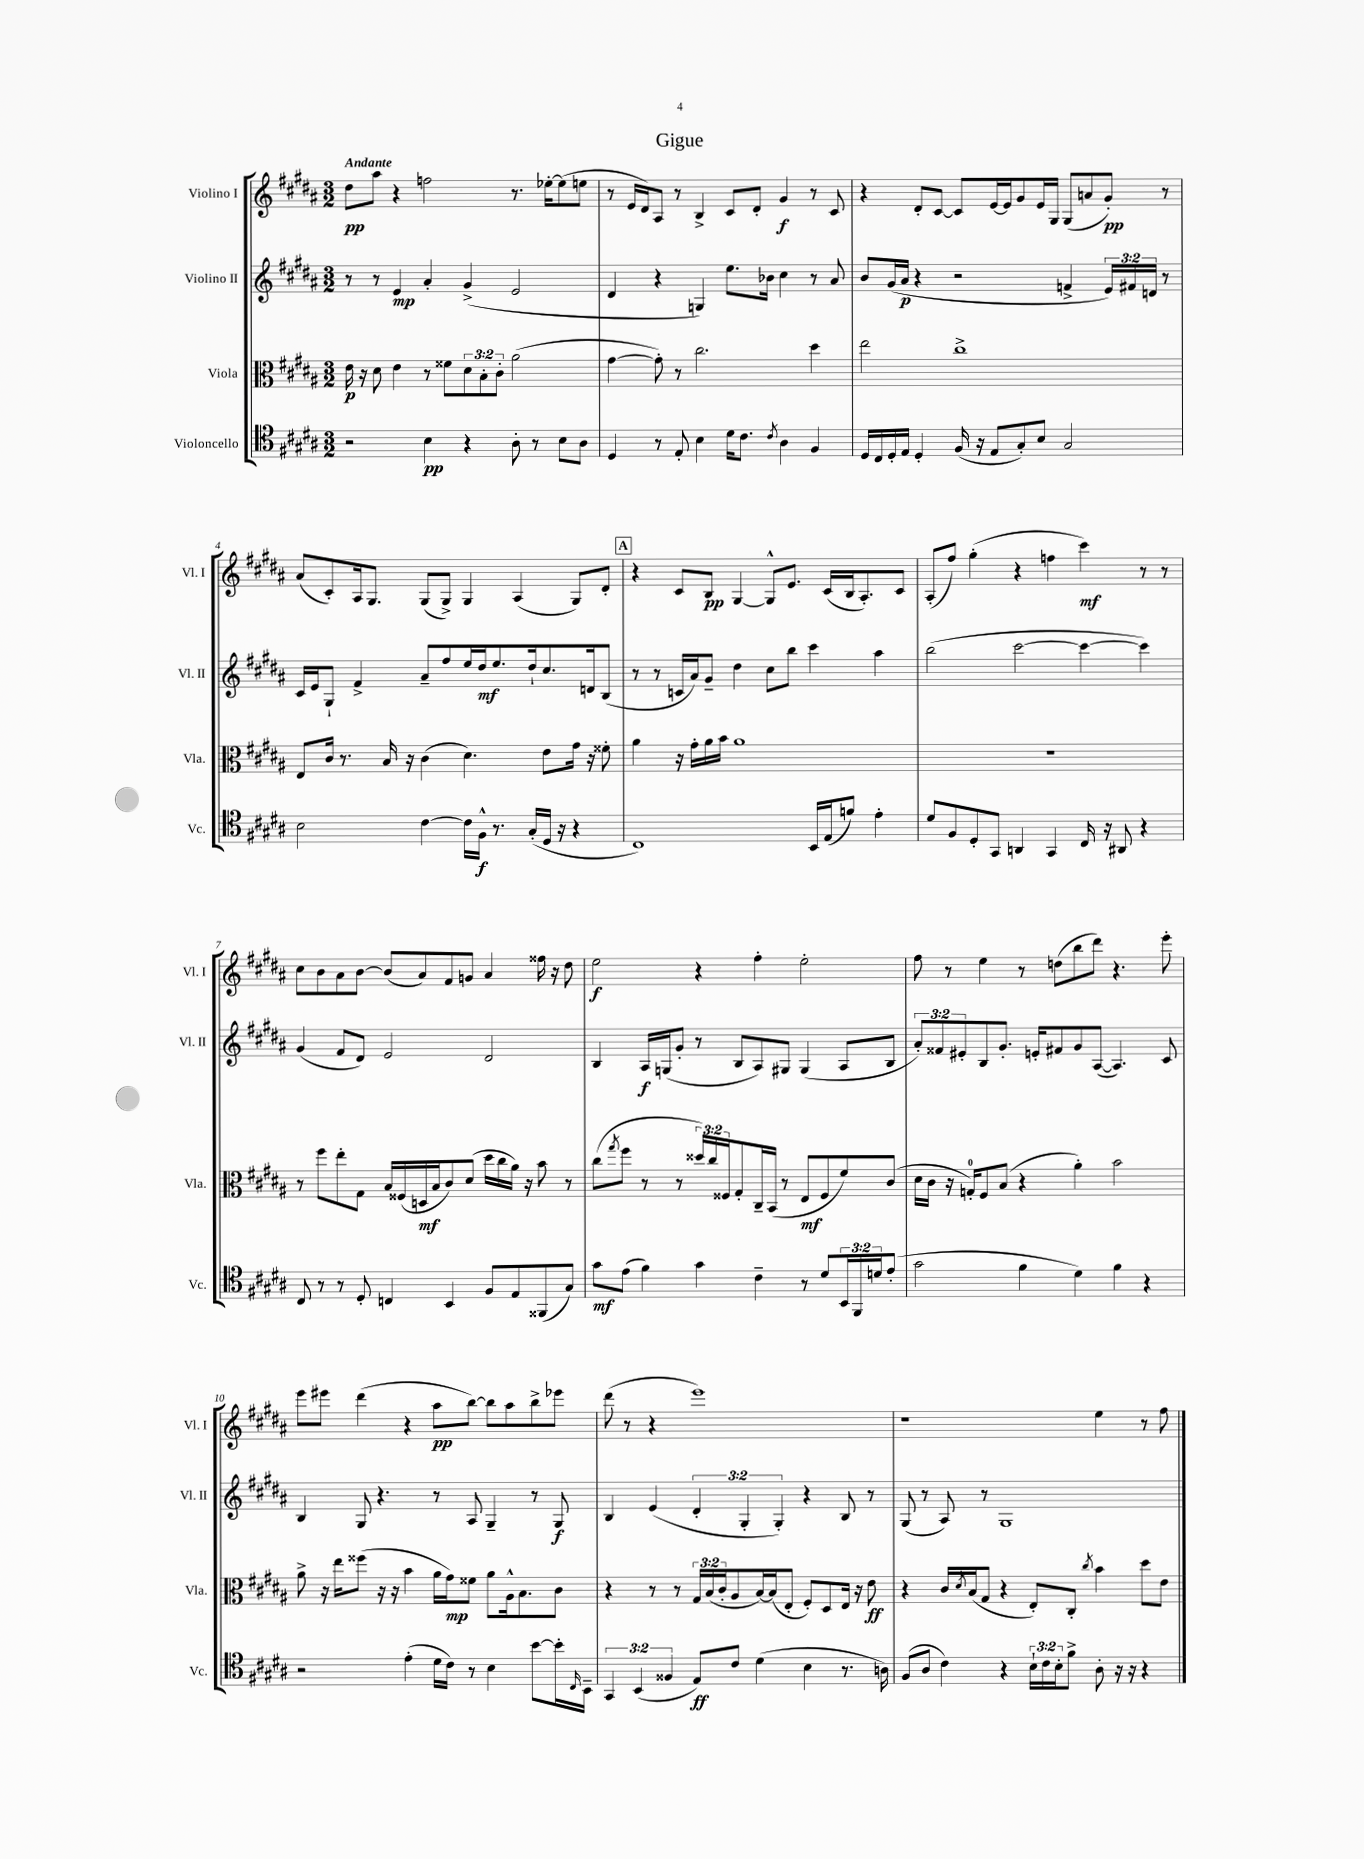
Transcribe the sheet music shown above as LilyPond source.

\header { title = "Gigue" }
<<
\new StaffGroup <<
\new Staff = "s0" \with { instrumentName = "Violino I" shortInstrumentName = "Vl. I" } {
    \clef treble \key b \major \numericTimeSignature \time 3/2 \tempo "Andante"
    dis''8\pp ais''8 r4 f''2 r8. ees''16~-. ees''8( e''8 |
    r8 e'16 dis'16) ais8 r8 b4-> cis'8 dis'8-. gis'4\f r8 cis'8 |
    r4 dis'8-. cis'8~ cis'8 e'16~ e'16 gis'8 e'16 gis16 gis8( a'8 gis'8-.\pp) r8 |
    ais'8( cis'8-.) ais16 gis8. gis8( gis8->) gis4 ais4( gis8) dis'8-. |
    \mark \markup { \box "A" } r4 cis'8 b8\pp gis4~ gis8-^ e'8. cis'16( b16 ais8.-.) cis'8 |
    ais8-.( fis''8) gis''4-.( r4 f''4 cis'''4\mf) r8 r8 |
    cis''8 b'8 ais'8 b'8~ b'8( ais'8) fis'8 g'8 ais'4 fisis''16 r16 dis''8 |
    e''2\f r4 fis''4-. e''2-. |
    fis''8 r8 e''4 r8 d''8( b''8 dis'''8) r4. e'''8-. |
    e'''8 eis'''8 dis'''4( r4 ais''8\pp b''8~) b''8 ais''8 b''8-> ees'''8 |
    dis'''8( r8 r4 e'''1) |
    r1 e''4 r8 fis''8 \bar "|." |
}
\new Staff = "s1" \with { instrumentName = "Violino II" shortInstrumentName = "Vl. II" } {
    \clef treble \key b \major \numericTimeSignature \time 3/2 \override Staff.TupletNumber.text = #tuplet-number::calc-fraction-text
    r8 r8 e'4\mp ais'4-. gis'4->( e'2 |
    dis'4 r4 g4) e''8. bes'16 cis''4 r8 ais'8 |
    b'8 gis'16( ais'16\p r4 r2 f'4-> \tuplet 3/2 { e'16) fis'16 d'16 } r8 |
    cis'16 e'16 gis8-! fis'4-> ais'8-- fis''8 e''16 dis''16\mf e''8. dis''16-! cis''8. d'16 b8( |
    \mark \markup { \box "A" } r8 r8 c'16 ais'16) gis'8-- dis''4 cis''8 b''8 cis'''4 ais''4 |
    b''2( cis'''2~ cis'''4~ cis'''4) |
    gis'4( fis'8 dis'8) e'2 dis'2 |
    b4 ais16\f g16( gis'8-. r8 b8 ais8) gis8 gis4( ais8 b8 |
    \tuplet 3/2 { ais'8-.) fisis'8 eis'8-. } b8 gis'8.-. e'16-. fis'8 gis'8 ais8~( ais4.) cis'8 |
    b4 gis8 r4. r8 ais8 gis4-- r8 gis8\f |
    b4 e'4( \tuplet 3/2 { dis'4-. gis4-. gis4-.) } r4 b8 r8 |
    gis8( r8 ais8) r8 gis1 \bar "|." |
}
\new Staff = "s2" \with { instrumentName = "Viola" shortInstrumentName = "Vla." } {
    \clef alto \key b \major \numericTimeSignature \time 3/2 \override Staff.TupletNumber.text = #tuplet-number::calc-fraction-text
    e'16\p r16 dis'8 e'4 r8 fisis'8 \tuplet 3/2 { dis'8 b8-. cis'8-. } ais'2( |
    gis'4~ gis'8-.) r8 cis''2. dis''4 |
    e''2 cis''1-> |
    e8 cis'16 r8. b16 r16 cis'4( dis'4.) e'8 gis'16 r16 fisis'8-. |
    \mark \markup { \box "A" } ais'4 r16 gis'16-. ais'16 b'16 ais'1 |
    R1. |
    r8 fis''8 e''8-. gis8 b16 fisis16( d16\mf b16 cis'8) dis'8( dis''16 cis''16 ais'16) r16 b'8 r8 |
    cis''8( \acciaccatura { gis''8 } fis''8 r8 r8 \tuplet 3/2 { disis''16) cis''16 fisis16 } gis8-. cis16-- b,16( r8 e8\mf fisis8 fis'8) cis'8( |
    dis'16 cis'16 r16 g16-0-.) fis8 b8( r4 ais'4-.) b'2 |
    ais'8-> r16 e''16 fisis''8( r16 r16 b'4 ais'16 gis'16\mp) fisis'8 ais'8 ais16-^ b8. cis'8 |
    r4 r8 r8 \tuplet 3/2 { gis16 b16( cis'16-. } ais8 b16~) b16( e8-. fis8-.) dis8 e16 r16 e'8\ff |
    r4 cis'16 \acciaccatura { dis'8 } b16( gis8 r4 e8-.) cis8-. \acciaccatura { cis''8 } b'4 dis''8 e'8 \bar "|." |
}
\new Staff = "s3" \with { instrumentName = "Violoncello" shortInstrumentName = "Vc." } {
    \clef tenor \key b \major \numericTimeSignature \time 3/2 \override Staff.TupletNumber.text = #tuplet-number::calc-fraction-text
    r2 b4\pp r4 ais8-. r8 b8 ais8 |
    dis4 r8 e8-. b4 dis'16 cis'8. \acciaccatura { cis'8 } ais4 fis4 |
    dis16 cis16 dis16-. e16 dis4-. fis16( r16 e8 gis8-.) b8 gis2 |
    b2 cis'4~ cis'16 fis16-^\f r8. gis16-.( dis16 r16 r4 |
    \mark \markup { \box "A" } cis1) b,16 e16( f'8) e'4-. |
    dis'8 fis8 dis8-. gis,8 a,4 gis,4 cis16 r16 ais,8 r4 |
    cis8 r8 r8 dis8-. c4 b,4 fis8 e8 fisis,8( gis8) |
    gis'8\mf e'8( fis'4) gis'4 cis'4-- r8 dis'8 \tuplet 3/2 { b,16 fis,16 d'16 } e'8-.( |
    gis'2 fis'4 dis'4) fis'4 r4 |
    r2 e'4-.( dis'16 cis'16) r8 b4 b'8~ b'16-. \grace { cis16 } b,16-- |
    \tuplet 3/2 { gis,4 b,4( fisis4 } e8\ff) cis'8 dis'4( b4 r8. a16) |
    fis8( ais8 cis'4) r4 \tuplet 3/2 { b16-! cis'16 b16-. } fis'8-> ais8-. r16 r16 r4 \bar "|." |
}
>>
>>
